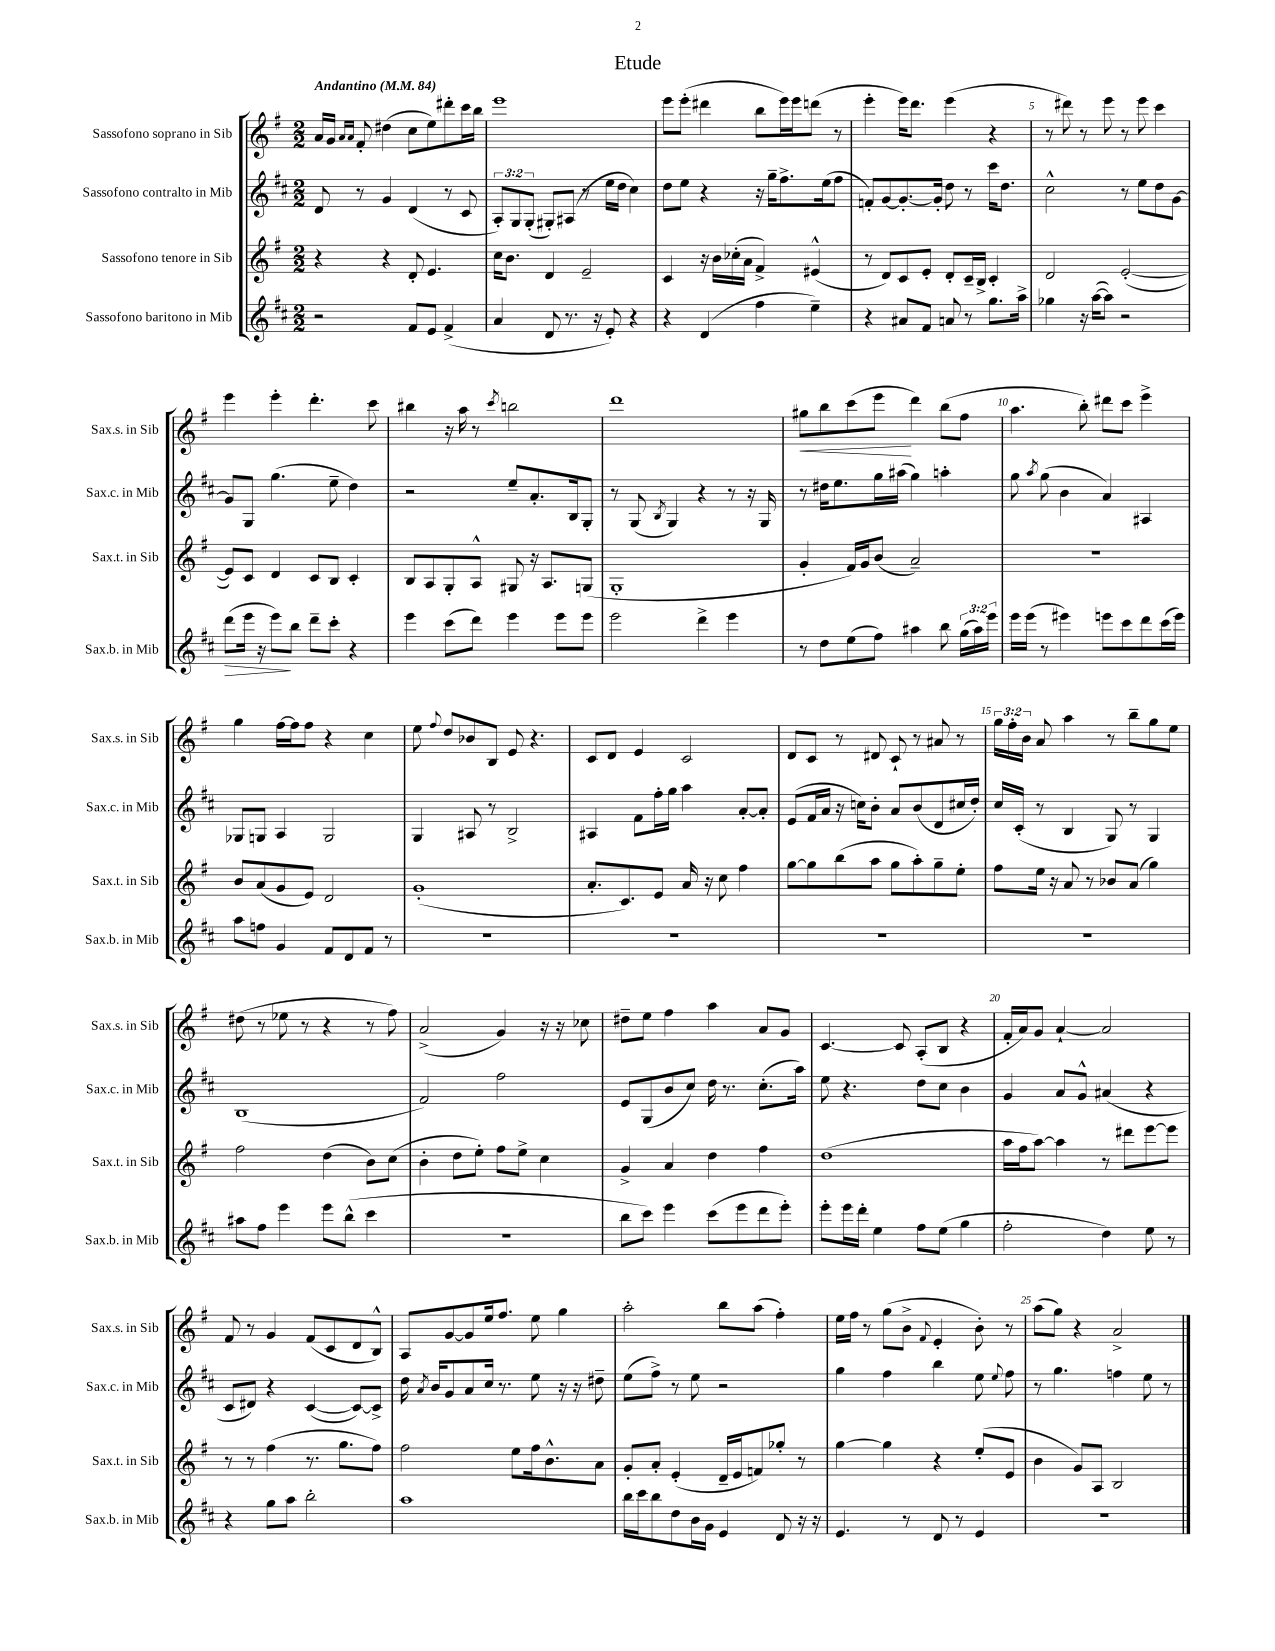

**kern	**kern	**kern	**kern
*staff4	*staff3	*staff2	*staff1
*clefG2	*clefG2	*clefG2	*clefG2
*k[f#c#]	*k[f#]	*k[f#c#]	*k[f#]
*M2/2	*M2/2	*M2/2	*M2/2
*MM84	*MM84	*MM84	*MM84
2r	4r	8d	16a
.	.	.	16g
.	.	.	16qqa
.	.	.	16qqa
.	.	8r	8f#'
.	4r	4g	(4dd#
8f#	8d'	(4d	8cc
8e	4.e	.	8ee)
(4f#^	.	8r	8ddd#'
.	.	8c#	16ccc
.	.	.	16bb
=	=	=	=
4a	16cc	12A')	1eee
.	8.b	.	.
.	.	12G	.
.	.	(12G'	.
8d	4d	8G#')	.
8.r	.	(8A#	.
.	2e~	8r	.
16r	.	.	.
8e')	.	16ee	.
.	.	16dd	.
4r	.	4cc#)	.
=	=	=	=
4r	4c	8dd	8eee
.	.	8ee	(8eee'
(4d	16r	4r	4ddd#
.	16b	.	.
.	(16cc-'	.	.
.	16a	.	.
4ff#	4f#^)	16r	8bb
.	.	16gg~	.
.	.	8.ff#^	16eee)
.	.	.	16eee
4ee~)	(4e#^^	.	(8ddd
.	.	(16ee	.
.	.	8ff#	8r
=	=	=	=
4r	8r	8f')	4eee'
.	8d)	[8g	.
8a#	8c	8.g'_	16eee)
.	.	.	8.ddd
8f#	8e'	.	.
.	.	16g']	.
8a	8d'	8dd	(4eee
8r	16c~	8r	.
.	16B^	.	.
8.gg	4c'	16ccc#	4r
.	.	8.dd	.
16aa^	.	.	.
=	=	=	=
4gg-	2d	2cc#^^	8r
.	.	.	8ddd#)
16r	.	.	8r
([16aa	.	.	.
8aa])	.	.	8eee
2r	([2e'	8r	8r
.	.	8ee	8eee
.	.	8dd	4ccc
.	.	[8g	.
=	=	=	=
(8ddd	8e])	8g]	4eee
16eee	8c	8G	.
16r	.	.	.
8eee)	4d	(4.gg	4eee'
8bb	.	.	.
8ddd~	8c	.	4.ddd'
8ccc#'	8B	8ee~	.
4r	4c'	4dd)	.
.	.	.	8ccc
=	=	=	=
4eee	8B	2r	4bb#
.	8A	.	.
(8ccc#	8G'	.	16r
.	.	.	16aa
8ddd)	8A^^	.	8r
.	.	.	8qccc
4eee	8G#	8ee~	2bb
.	16r	8.a'	.
.	8.A	.	.
8eee	.	.	.
.	.	16B	.
8eee	(8G	8G'	.
=	=	=	=
2eee	1G'	8r	1ddd
.	.	(8G	.
.	.	8qB	.
.	.	4G)	.
4ddd^	.	4r	.
4eee	.	8r	.
.	.	16r	.
.	.	16G	.
=	=	=	=
8r	4g'	8r	8gg#
8dd	.	16dd#	8bb
.	.	8.ee	.
(8ee	16f#)	.	(8ccc
.	16g	.	.
8ff#)	(8b	16gg	8eee
.	.	(16aa#	.
4aa#	2a~)	4gg)	4ddd)
8bb	.	4aa'	(8bb
(24gg	.	.	8ff#
24aa#)	.	.	.
24eee	.	.	.
=	=	=	=
16eee	1r	8gg	4.aa
(16eee	.	.	.
.	.	8qaa	.
8r	.	(8gg	.
4eee#)	.	4b	.
.	.	.	8bb')
8eee	.	4a)	8ddd#
8ccc#	.	.	8ccc
8ddd	.	4A#	4eee^
(16ccc#	.	.	.
16eee)	.	.	.
=	=	=	=
8aa	8b	8G-	4gg
8ff	(8a	8G	.
4g	8g	4A	[16ff#
.	.	.	16ff#]
.	8e)	.	8ff#
8f#	2d	2G	4r
8d	.	.	.
8f#	.	.	4cc
8r	.	.	.
=	=	=	=
1r	(1g'	4G	8ee
.	.	.	8qqff#
.	.	.	8dd
.	.	8A#	8b-
.	.	8r	8B
.	.	2B^	8e
.	.	.	4.r
=	=	=	=
1r	8.a'	4A#	8c
.	.	.	8d
.	8.c)	.	.
.	.	8f#	4e
.	8e	16ff#'	.
.	.	16gg	.
.	16a	4aa	2c
.	16r	.	.
.	8cc	.	.
.	4ff#	[8a'	.
.	.	8a']	.
=	=	=	=
1r	[8gg	(8e	8d
.	8gg]	16f#	8c
.	.	16a	.
.	(8bb	16r	8r
.	.	16cc)	.
.	8aa	8b'	8d#
.	8gg	8a	8c`
.	8aa')	(8b	8r
.	8gg~	8d	8a#
.	8ee'	16cc#	8r
.	.	16dd')	.
=	=	=	=
1r	8ff#	16cc#	24gg
.	.	.	24ff#'
.	.	(16c#'	.
.	.	.	24b
.	16ee	8r	8a
.	16r	.	.
.	8a	4B	4aa
.	8r	.	.
.	8b-	8G)	8r
.	(8a	8r	8bb~
.	4gg)	4G	8gg
.	.	.	8ee
=	=	=	=
8aa#	2ff#	(1B	(8dd#
8ff#	.	.	8r
4eee	.	.	8ee-
.	.	.	8r
8eee	(4dd	.	4r
(8bb^^	.	.	.
4ccc#	8b)	.	8r
.	(8cc	.	8ff#)
=	=	=	=
1r	4b'	2f#)	(2a^
.	8dd	.	.
.	8ee')	.	.
.	8ff#	2ff#	4g)
.	8ee^	.	.
.	4cc	.	16r
.	.	.	16r
.	.	.	8cc-
=	=	=	=
8bb	4g^	8e	8dd#~
8ccc#)	.	(8G	8ee
4eee	4a	8b	4ff#
.	.	8cc#)	.
(8ccc#	4dd	16dd	4aa
.	.	8.r	.
8eee	.	.	.
8ddd	4ff#	(8.cc#'	8a
8eee')	.	.	8g
.	.	16aa)	.
=	=	=	=
8eee'	(1dd	8ee	[4.c
16eee	.	4.r	.
16ddd'	.	.	.
4ee	.	.	.
.	.	.	8c]
8ff#	.	8dd	(8A'
(8ee	.	8cc#	8B
4gg	.	4b	4r
=	=	=	=
2ff#'	16aa	4g	16f#'
.	16ff#	.	16a)
.	[8aa)	.	8g
.	4aa]	8a	[4a`
.	.	8g^^	.
4dd)	8r	(4a#	2a]
.	8ddd#	.	.
8ee	[8eee	4r	.
8r	8eee]	.	.
=	=	=	=
4r	8r	8c#	8f#
.	8r	8d#)	8r
8gg	(4ff#	4r	4g
8aa	.	.	.
2bb'	8.r	([4c#	(8f#
.	.	.	8c
.	8.gg	.	.
.	.	8c#_)	8d
.	8ff#)	8c#^]	8B^^)
=	=	=	=
1aa	2ff#	16dd	8A
.	.	8qa	.
.	.	16b	.
.	.	8g	[8g
.	.	8a	8g]
.	.	16cc#	16ee
.	.	8.r	8.ff#
.	8ee	.	.
.	16ff#	8ee	8ee
.	8.b^^	.	.
.	.	16r	4gg
.	.	16r	.
.	8a	8dd#~	.
=	=	=	=
16bb	8g'	(8ee	2aa'
16ccc#	.	.	.
8bb	8a'	8ff#^)	.
8dd	(4e'	8r	.
16b	.	8ee	.
16g	.	.	.
4e	16d~	2r	8bb
.	16e	.	.
.	8f)	.	(8aa
8d	8gg-'	.	4ff#')
16r	8r	.	.
16r	.	.	.
=	=	=	=
4.e	[4gg	4gg	16ee
.	.	.	16ff#
.	.	.	8r
.	4gg]	4ff#	(8gg
8r	.	.	8b^
.	.	.	8qqf#
8d	4r	4bb	4e'
8r	.	.	.
4e	(8ee'	8ee	8b')
.	.	8qqee	.
.	8e	8ff#	8r
=	=	=	=
1r	4b	8r	(8aa
.	.	4.gg	8gg)
.	8g)	.	4r
.	8A	.	.
.	2B	4ff	2a^
.	.	8ee	.
.	.	8r	.
==	==	==	==
*-	*-	*-	*-
